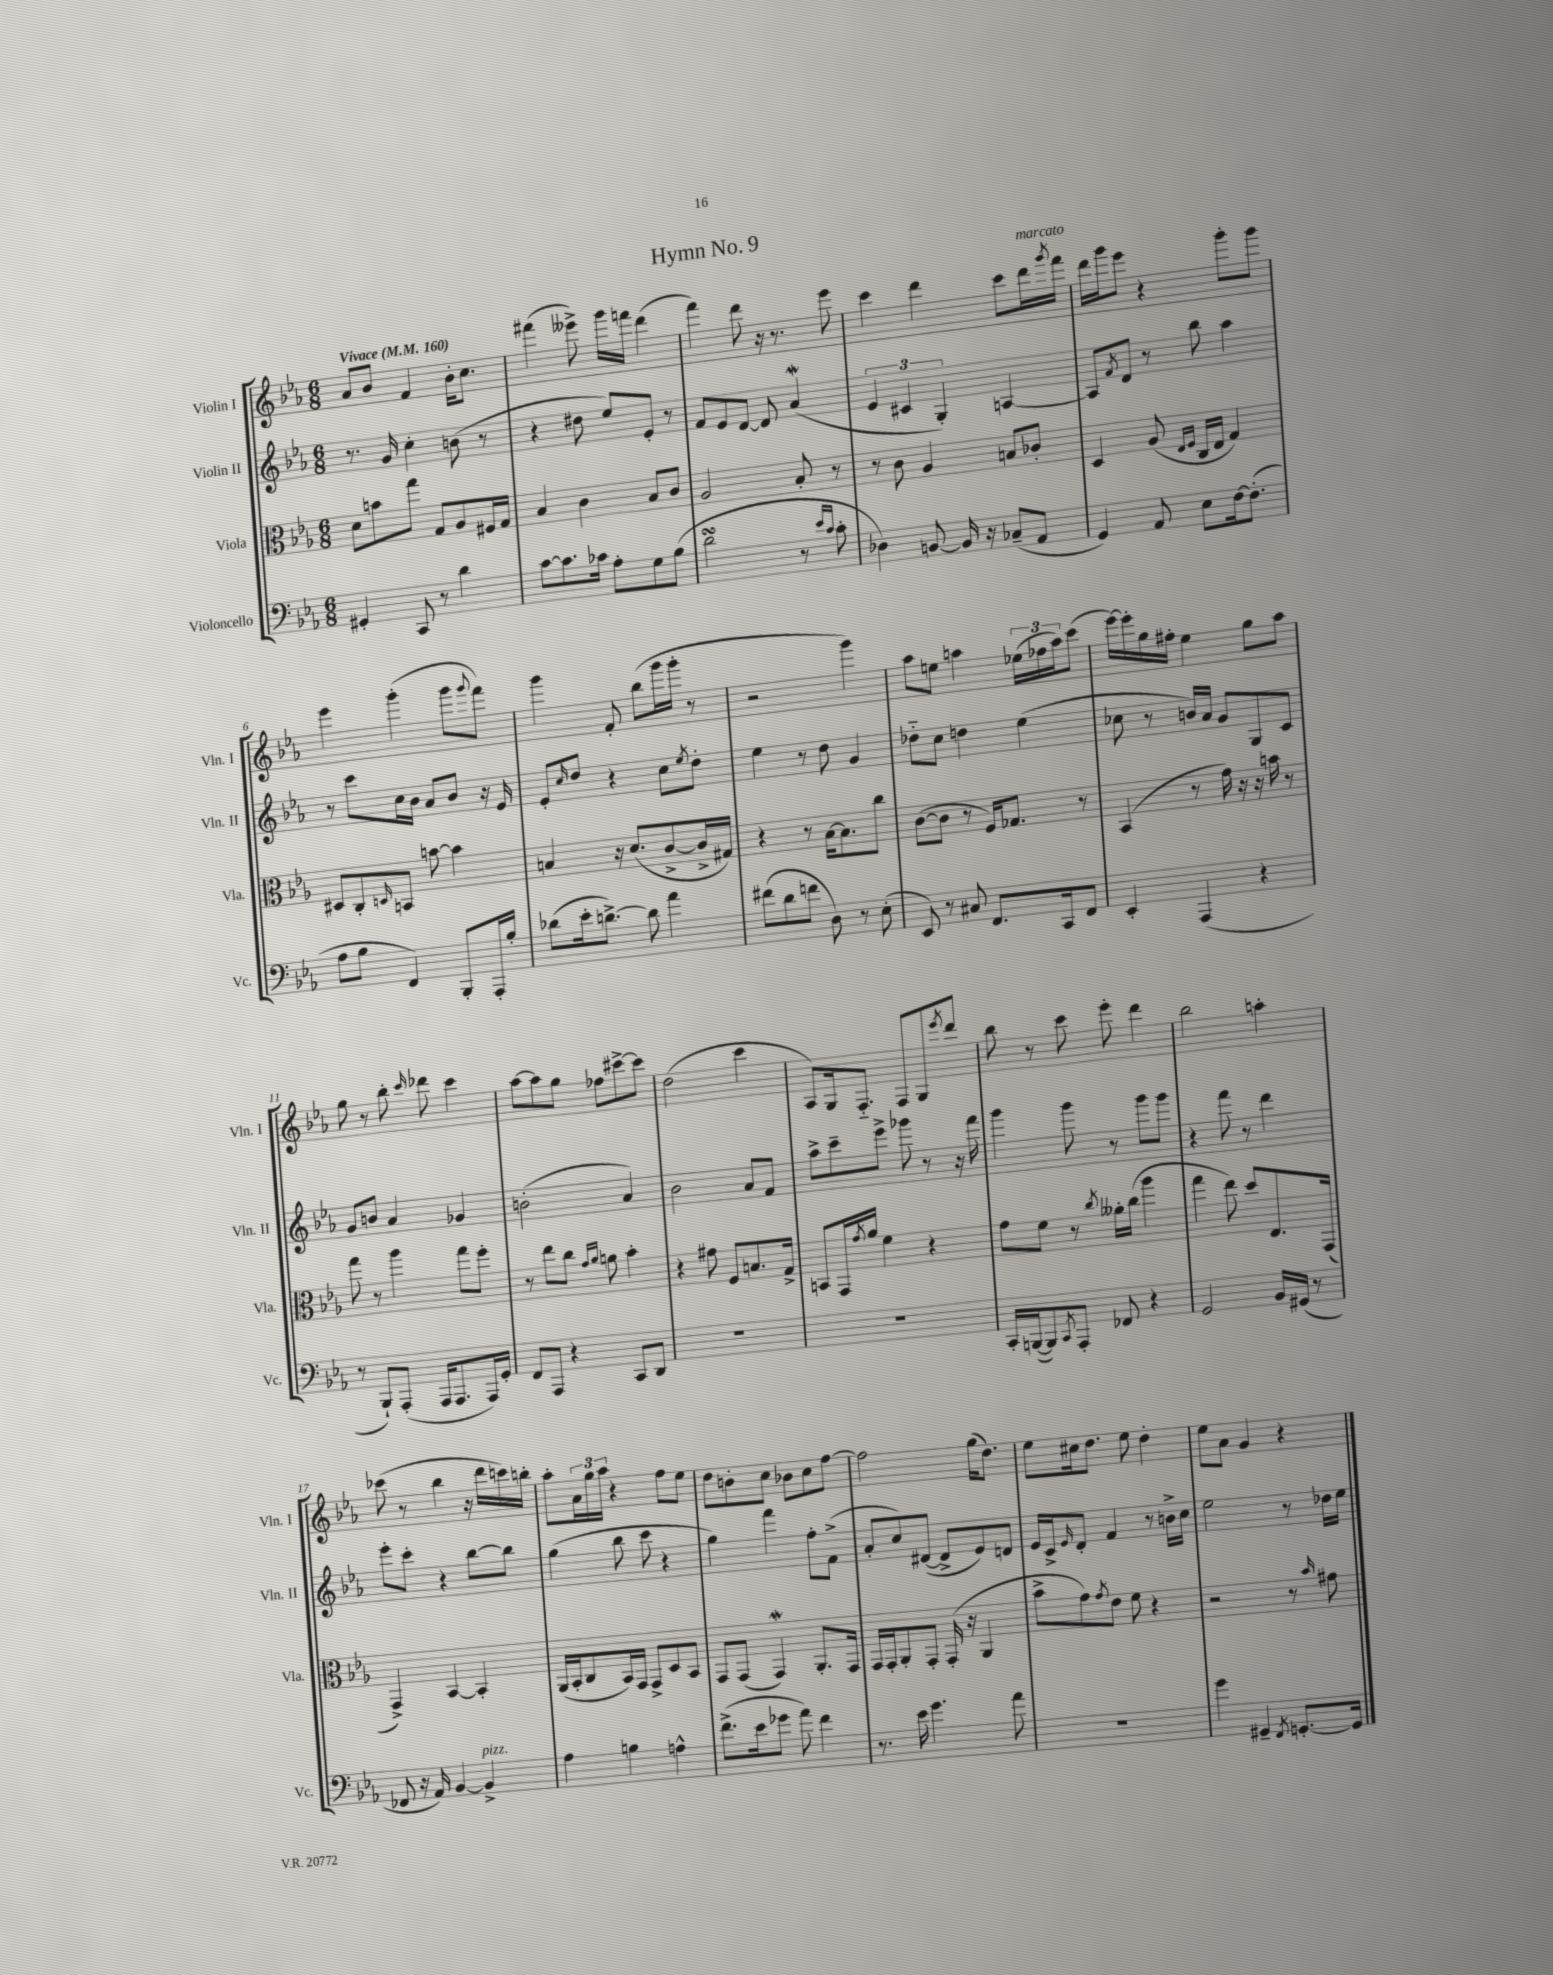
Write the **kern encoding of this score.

**kern	**kern	**kern	**kern
*staff4	*staff3	*staff2	*staff1
*clefF4	*clefC3	*clefG2	*clefG2
*k[b-e-a-]	*k[b-e-a-]	*k[b-e-a-]	*k[b-e-a-]
*M6/8	*M6/8	*M6/8	*M6/8
*MM160	*MM160	*MM160	*MM160
4GG#'	8d	8.r	8a-
.	8b	.	8b-
.	.	16g	.
8CC	8gg	4cc'	4f
8r	8G	.	.
4d	8A-	(8b	16b-'
.	.	.	8.cc
.	16F#	8r	.
.	16G	.	.
=	=	=	=
[8c	4B-	4r	(4fff#
8.c]	.	.	.
.	4c	8dd#	8eee--^)
16c-	.	.	.
8A-'	.	8ee-)	16ggg
.	.	.	16fff
8G	8B-	8e-'	(4ddd
(8B-	8c	8r	.
=	=	=	=
2d	2A-	8f	4fff)
.	.	8e-	.
.	.	[8d	8ddd
.	.	8d]	16r
.	.	.	8.r
8r	8B-'	(4a-	.
16qqe-	.	.	.
16qqc	.	.	.
8c'	8r	.	8eee-
=	=	=	=
4D-)	8r	6e-	4ccc
.	8c	.	.
.	.	6c#	.
[8BB	4A-	.	4ddd
.	.	6G')	.
16BB]	.	.	.
16r	.	.	.
(8C-~	8B	[4A	8ccc
8AA-	8c-'	.	16ddd
.	.	.	8qggg
.	.	.	16fff
=	=	=	=
4GG)	4D	8A]	16ddd
.	.	.	16ggg
.	.	8qf	.
.	.	8d	8eee-
8AA-	(8A-	8r	4r
.	16qqE-	.	.
.	16qqF	.	.
8E-	16C	8bb-	.
.	16E-	.	.
[16F	4G)	4aa-	8ggg'
(8.F']	.	.	.
.	.	.	8ggg
=	=	=	=
8A-	8D#	8r	4eee-
8B-	8C'	8ccc	.
.	16qqD	.	.
4FF)	8BB	16cc	(4ggg'
.	.	16b-	.
.	[8b	8a-	.
8BBB-'	4b]	8b-	8ggg
.	.	.	8qqggg
16AAA-'	.	16r	8fff)
16B-'	.	16e-	.
=	=	=	=
(8d-	4B	8e-'	4ggg
.	.	16qqcc	.
16e-'	.	8dd	.
[8.d^)	.	.	.
.	16r	4r	8f'
.	(8.d	.	.
8d]	.	.	(8bb-
4a-	[8c^	8cc	16ggg
.	.	.	16ggg'
.	.	8qee-	.
.	16c^]	8dd'	8r
.	16G#)	.	.
=	=	=	=
(8f#	4r	4ee-	2r
8d	.	.	.
8f	8r	8r	.
8D)	[16B-	8dd	.
.	8.B-]	.	.
8r	.	4g	4ggg)
(8E-'	8cc	.	.
=	=	=	=
8EE-)	([8c	8dd-'~	8aa-
8r	8c]	8cc	8ee
8C#	8r	4dd	4aa
8.FF	16F)	.	.
.	8.G-	.	.
.	.	(4ee-	(24ee-
.	.	.	24ff-
16CC	.	.	.
.	.	.	24aa)
8FF	8r	.	(8ccc
=	=	=	=
4EE-'	(4BB-	8cc-	[16eee-)
.	.	.	16eee-']
.	.	8r	16gg
.	.	.	16ff#'
(4AAA-	8r	16b)	4ee-
.	.	16a-	.
.	16g)	8g	.
.	16r	.	.
4r	16r	8G	8gg
.	16b	.	.
.	8r	8c	8aa-
=	=	=	=
8r	8gg	8g	8gg
8BBB-`)	8r	8b	8r
(8AAA-'	4aa-	4a-	8bb-'
.	.	.	16qqccc
16AAA-	.	.	8ddd-
8.AAA-	.	.	.
.	8gg	4g-	4ccc
16AAA-)	8ff'	.	.
16GG'	.	.	.
=	=	=	=
8FF	8r	(2b'	[8aa-
8AAA-	8ee-	.	8aa-]
4r	8cc	.	8gg
.	16qqg	.	.
.	16qqa-	.	.
.	8a	.	8ff-
8CC	4b-'	4a-)	[8ccc#^
8DD	.	.	8ccc#]
=	=	=	=
2.r	4r	2b-	(2dd
.	8g#	.	.
.	8F	.	.
.	8.B	8a-	4ccc
.	.	8f	.
.	16G^	.	.
=	=	=	=
2.r	8BB	8aa-^	8A-)
.	16GG	8ccc~	16G
.	8qg	.	.
.	16a-	.	8.F'~
.	4f	8eee-^	.
.	.	8ggg-	8F
.	4r	8r	8G
.	.	.	8qeee-
.	.	16r	8ddd
.	.	16fff	.
=	=	=	=
16CC'	8g	4ggg	8bb-
([16BBB	.	.	.
8BBB])	8f	.	8r
8qCC	.	.	.
8AAA-'	8r	8ggg	8ccc
.	8qcc	.	.
8FF-	16a--'	8r	8eee-'
.	(16cc	.	.
4r	4aa-	8ggg	4ddd
.	.	8ggg	.
=	=	=	=
2GG	4gg	4r	2bb-
.	8ee-)	8fff	.
.	8dd	8r	.
16BB-	8.E-	4ddd	4aa'
(16GG#	.	.	.
8r	.	.	.
.	(16GG	.	.
=	=	=	=
8FF-	4GG^)	8eee-'	(8ccc-
16r	.	8ccc'	8r
16AA-)	.	.	.
[4BB-	[4BB-	4r	4bb-
4BB-^]	4BB-']	[8bb-	16r
.	.	.	16ddd
.	.	8bb-]	16ccc)
.	.	.	16bb'
=	=	=	=
4A-	(16AA-	(4gg	8aa-'
.	16BB-'	.	.
.	8C	.	24a-
.	.	.	24gg
.	.	.	24aa-
4B	16BB-)	8bb-	4r
.	16GG	.	.
.	8GG^	8ccc	.
4A^^	8D	4r	8ff
.	8BB-	.	8ee-
=	=	=	=
(8.f^	8GG	4gg)	8dd
.	(8GG	.	8b'
16e-	.	.	.
8g-	4GG)	4fff	8cc
8a-)	.	.	8b-
4f	8.AA-'	8ff'	8cc
.	.	(8f^	[8ff
.	16GG	.	.
=	=	=	=
8.r	16GG	8a-'	2ff]
.	16GG'	.	.
.	8AA-'	8cc)	.
16e-	.	.	.
4.g	8GG'	([8d#	.
.	(16GG'	8d#^]	.
.	16r	.	.
.	4AA-	8e-)	(16gg
.	.	.	8.dd)
8a-	.	8d	.
=	=	=	=
2.r	8b-^	16e-	8ee-
.	.	16c^	.
.	.	16qqe-	.
.	8g)	8d'	16cc#
.	.	.	8.dd
.	8qg	.	.
.	8e-	4f	.
.	8f	.	8ee-
.	4r	8r	4dd'
.	.	16b^	.
.	.	16cc	.
=	=	=	=
4g	2r	2ee-	8ee-
.	.	.	8a-
4GG#~	.	.	4g
8qFF	.	.	.
[8.GG'	8r	8r	4r
.	16qqb-	.	.
.	8g#	16dd-	.
16GG]	.	16ee-	.
==	==	==	==
*-	*-	*-	*-
